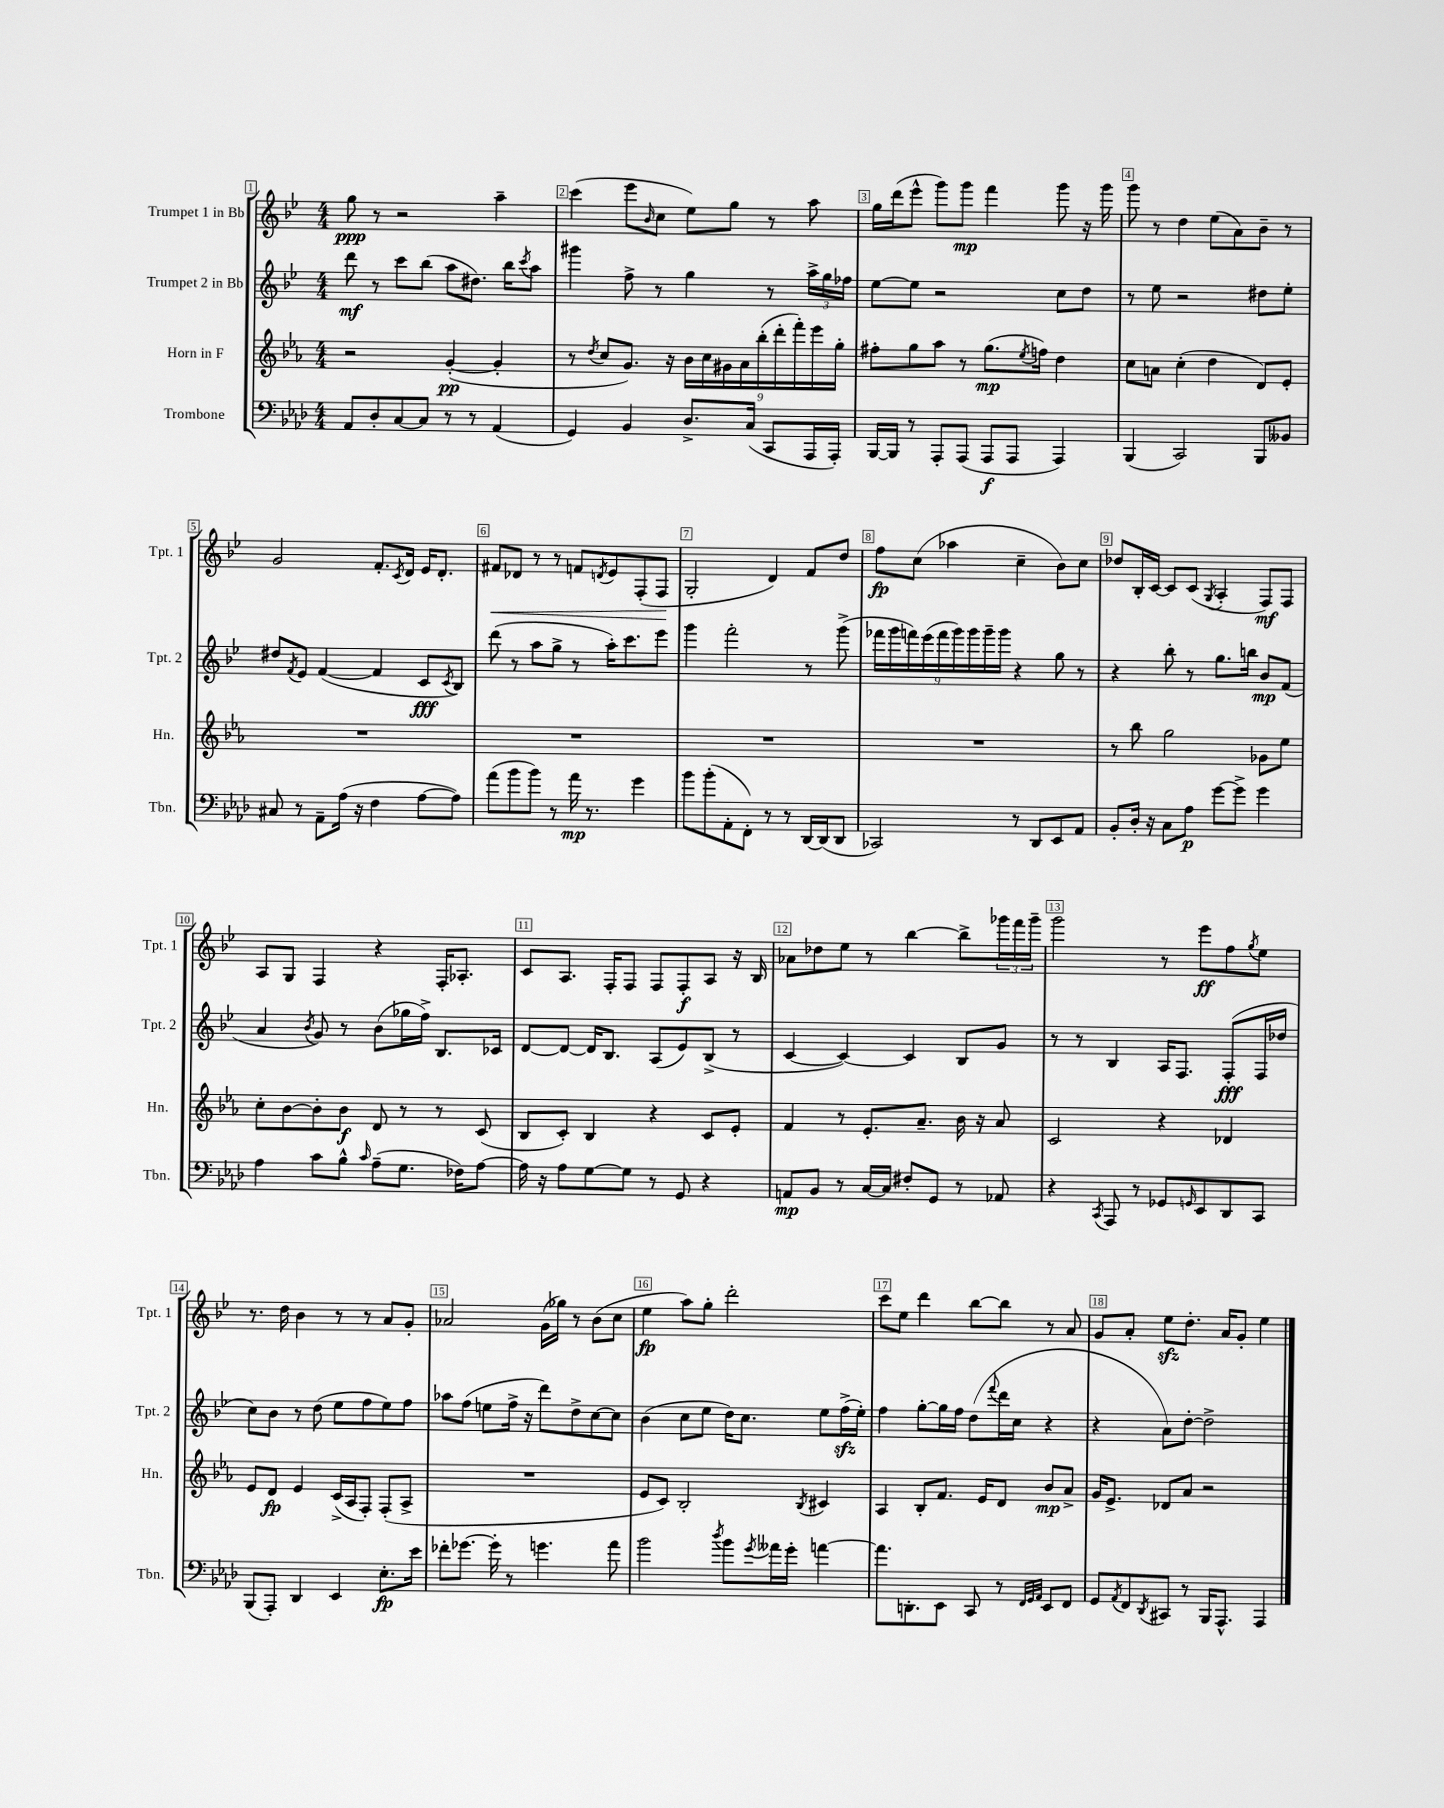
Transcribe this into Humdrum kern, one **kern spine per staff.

**kern	**kern	**kern	**kern
*staff4	*staff3	*staff2	*staff1
*clefF4	*clefG2	*clefG2	*clefG2
*k[b-e-a-d-]	*k[b-e-a-]	*k[b-e-]	*k[b-e-]
*M4/4	*M4/4	*M4/4	*M4/4
8AA-	2r	8ddd	8gg
8D-'	.	8r	8r
[8C	.	8ccc	2r
8C]	.	(8bb-	.
8r	([4g'	8aa	.
8r	.	8.dd#)	.
(4AA-	4g']	.	4aa~
.	.	16bb-	.
.	.	8qccc	.
.	.	8aa	.
=	=	=	=
4GG)	8r	4ggg#	(4ccc
.	8qdd	.	.
.	8cc	.	.
4BB-	8.g)	8ff^	8eee-
.	.	.	16qqb-
.	.	8r	8cc
.	16r	.	.
8.D-^	18b-	4gg	8ee-)
.	18cc	.	.
.	18g#	.	.
.	.	.	8gg
.	18a-	.	.
(16C	.	.	.
.	(18bb-'	.	.
8CC	.	8r	8r
.	18ddd'	.	.
.	18fff')	.	.
16AAA-	.	24aa^	8aa
.	18eee-	.	.
.	.	24gg	.
16AAA-')	.	.	.
.	18gg'	.	.
.	.	24ff-	.
=	=	=	=
[16BBB-	8ff#'	[8ee-	16gg
16BBB-]	.	.	(16ddd
8r	8gg	8ee-]	8eee-^^
8AAA-'	8aa-	2r	8ggg)
(8AAA-	8r	.	8ggg
8AAA-	(8.gg	.	4fff
8AAA-	.	.	.
.	8qee-	.	.
.	16ff)	.	.
4AAA-)	4dd	8cc	8ggg
.	.	8dd	16r
.	.	.	16ggg
=	=	=	=
(4BBB-	8cc	8r	8ggg
.	8a	8ee-	8r
2CC)	(4cc'	2r	4dd
.	4dd	.	(8ee-
.	.	.	8a)
8BBB-	8d)	8dd#	8b-~
8BB--	8e-'	8ee-'	8r
=	=	=	=
8C#	1r	8dd#	2g
.	.	8qf	.
8r	.	8e-	.
8AA-~	.	([4f	.
(16A-	.	.	.
16r	.	.	.
4F	.	4f]	8.f'
.	.	.	8qc
.	.	.	16d
[8A-	.	8c	16e-
.	.	.	8.d'
.	.	8qc	.
8A-])	.	8B-)	.
=	=	=	=
(8a-	1r	(8ddd	8f#
8b-	.	8r	8d-
8b-)	.	8aa	8r
8r	.	8gg^	8r
16a-	.	8r	8f
8.r	.	.	.
.	.	.	8qd
.	.	16aa')	8e-
.	.	8.ccc	.
4g	.	.	(8F'
.	.	8eee-	8F
=	=	=	=
8b-	1r	4ggg	2G'
(8b-'	.	.	.
8AA-'	.	2fff'	.
8FF')	.	.	.
8r	.	.	4d)
8r	.	.	.
[16DD-	.	8r	8f
(16DD-]	.	.	.
8DD-	.	(8ggg^	8dd
=	=	=	=
2CC-)	1r	18fff-	8ff
.	.	18ggg	.
.	.	18fff)	.
.	.	.	(8cc
.	.	(18eee-	.
.	.	18fff	.
.	.	.	4aa-
.	.	18ggg)	.
.	.	18ggg	.
.	.	18ggg~	.
.	.	18ggg	.
8r	.	4r	4cc~
8DD-	.	.	.
8EE-	.	8gg	8b-)
8AA-	.	8r	8cc
=	=	=	=
8BB-'	8r	4r	8dd-
16D-'	8bb-	.	16B-'
16r	.	.	[16c
8C	2gg	8bb-'	8c]
8A-	.	8r	(8c
.	.	.	8qG
[8g	.	8.gg	4A'
8g^]	.	.	.
.	.	16bb	.
4g	8g-	8b-	8F)
.	8ee-	(8f	8F
=	=	=	=
4A-	8cc'	4a	8A
.	[8b-	.	8G
.	.	8qb-	.
8c	8b-']	8g)	4F
8B-^^	8b-	8r	.
16qqc	.	.	.
(8A-~	8d	(8b-	4r
8.G	8r	16gg-	.
.	.	16ff^)	.
.	8r	8.B-	16F'
16F-)	.	.	8.A-'
[8A-	(8c	.	.
.	.	16c-	.
=	=	=	=
16A-]	8B-	[8d	8c
16r	.	.	.
8A-	8c')	8d_	8.A
[8G	4B-	16d]	.
.	.	8.B-	16F'
8G]	.	.	8F
8r	4r	(8A	8F
8GG	.	8e-)	8F'
4r	8c	(8B-^	8A
.	8e-'	8r	16r
.	.	.	16B-
=	=	=	=
8AA	4f	[4c	8a-
8BB-	.	.	8dd-
8r	8r	4c_)	8ee-
[16C	8.e-'	.	8r
16C]	.	.	.
8F#'	.	4c]	[4bb-
.	8.a-~	.	.
8GG	.	.	.
8r	16b-	8B-	8bb-^]
.	16r	.	.
8AA-	8a-	8g	24ggg-
.	.	.	24fff
.	.	.	24ggg-~
=	=	=	=
4r	2c	8r	2ggg
.	.	8r	.
8qCC	.	.	.
8AAA-	.	4B-	.
8r	.	.	.
8GG-	4r	16A	8r
.	.	8.F	.
16qqGG	.	.	.
8EE-	.	.	8eee-
8DD-	4d-	(8F'	8ff
.	.	.	8qgg
8CC	.	16F	8ee-
.	.	16dd-	.
=	=	=	=
(8BBB-	8e-	8cc)	8.r
8AAA-')	8d	8b-	.
.	.	.	16dd
4DD-	4e-	8r	4b-
.	.	(8dd	.
4EE-	(16c^	8ee-	8r
.	16A-	.	.
.	8F')	8ff	8r
8.E-'	(8F'	8ee-)	8a
.	8A-^	8ff	8g'
16e-	.	.	.
=	=	=	=
8f-'	1r	8aa-	2a-
[8.g-	.	(8ff	.
.	.	8ee	.
16g-']	.	.	.
8r	.	16ff^	.
.	.	16r	.
4.g	.	8ddd)	(16g
.	.	.	16gg-)
.	.	8dd^	8r
.	.	[8cc	(8b-
8a-	.	8cc]	8cc
=	=	=	=
2b-	8e-	(4b-	4ee-
.	8c)	.	.
.	2B-'	8cc	8aa)
.	.	8ee-	8gg'
8qdd-	.	.	.
8b-	.	16dd)	2ddd'
.	.	8.cc	.
8qg	.	.	.
16a--	.	.	.
16g'	.	.	.
.	8qB-	.	.
[4a	4c#	8ee-	.
.	.	(16ff^	.
.	.	16ee-')	.
=	=	=	=
8.a]	4A-	4ff	8ccc
.	.	.	8ee-
8.DD'	.	.	.
.	8B-'	[8gg'	4ddd
8EE-	8.f	16gg]	.
.	.	16ff	.
8CC	.	(8dd	[8bb-
.	16e-	.	.
.	.	8qqfff	.
8r	8d	16ddd	8bb-]
.	.	16cc	.
32qqFF	.	.	.
32qqGG	.	.	.
32qqAA-	.	.	.
8EE-	8b-	4r	8r
8FF	8a-^	.	8a
=	=	=	=
8GG	16g	4r	8g
.	8.e-^	.	.
8qAA-	.	.	.
8FF	.	.	8a'
8qDD-	.	.	.
8CC#	8d-	8a)	8ee-
8r	8a-	[8dd'	8.dd'
16BBB-	2r	2dd^]	.
8.AAA-^^	.	.	16a
.	.	.	8g'
4AAA-	.	.	4ee-
==	==	==	==
*-	*-	*-	*-
